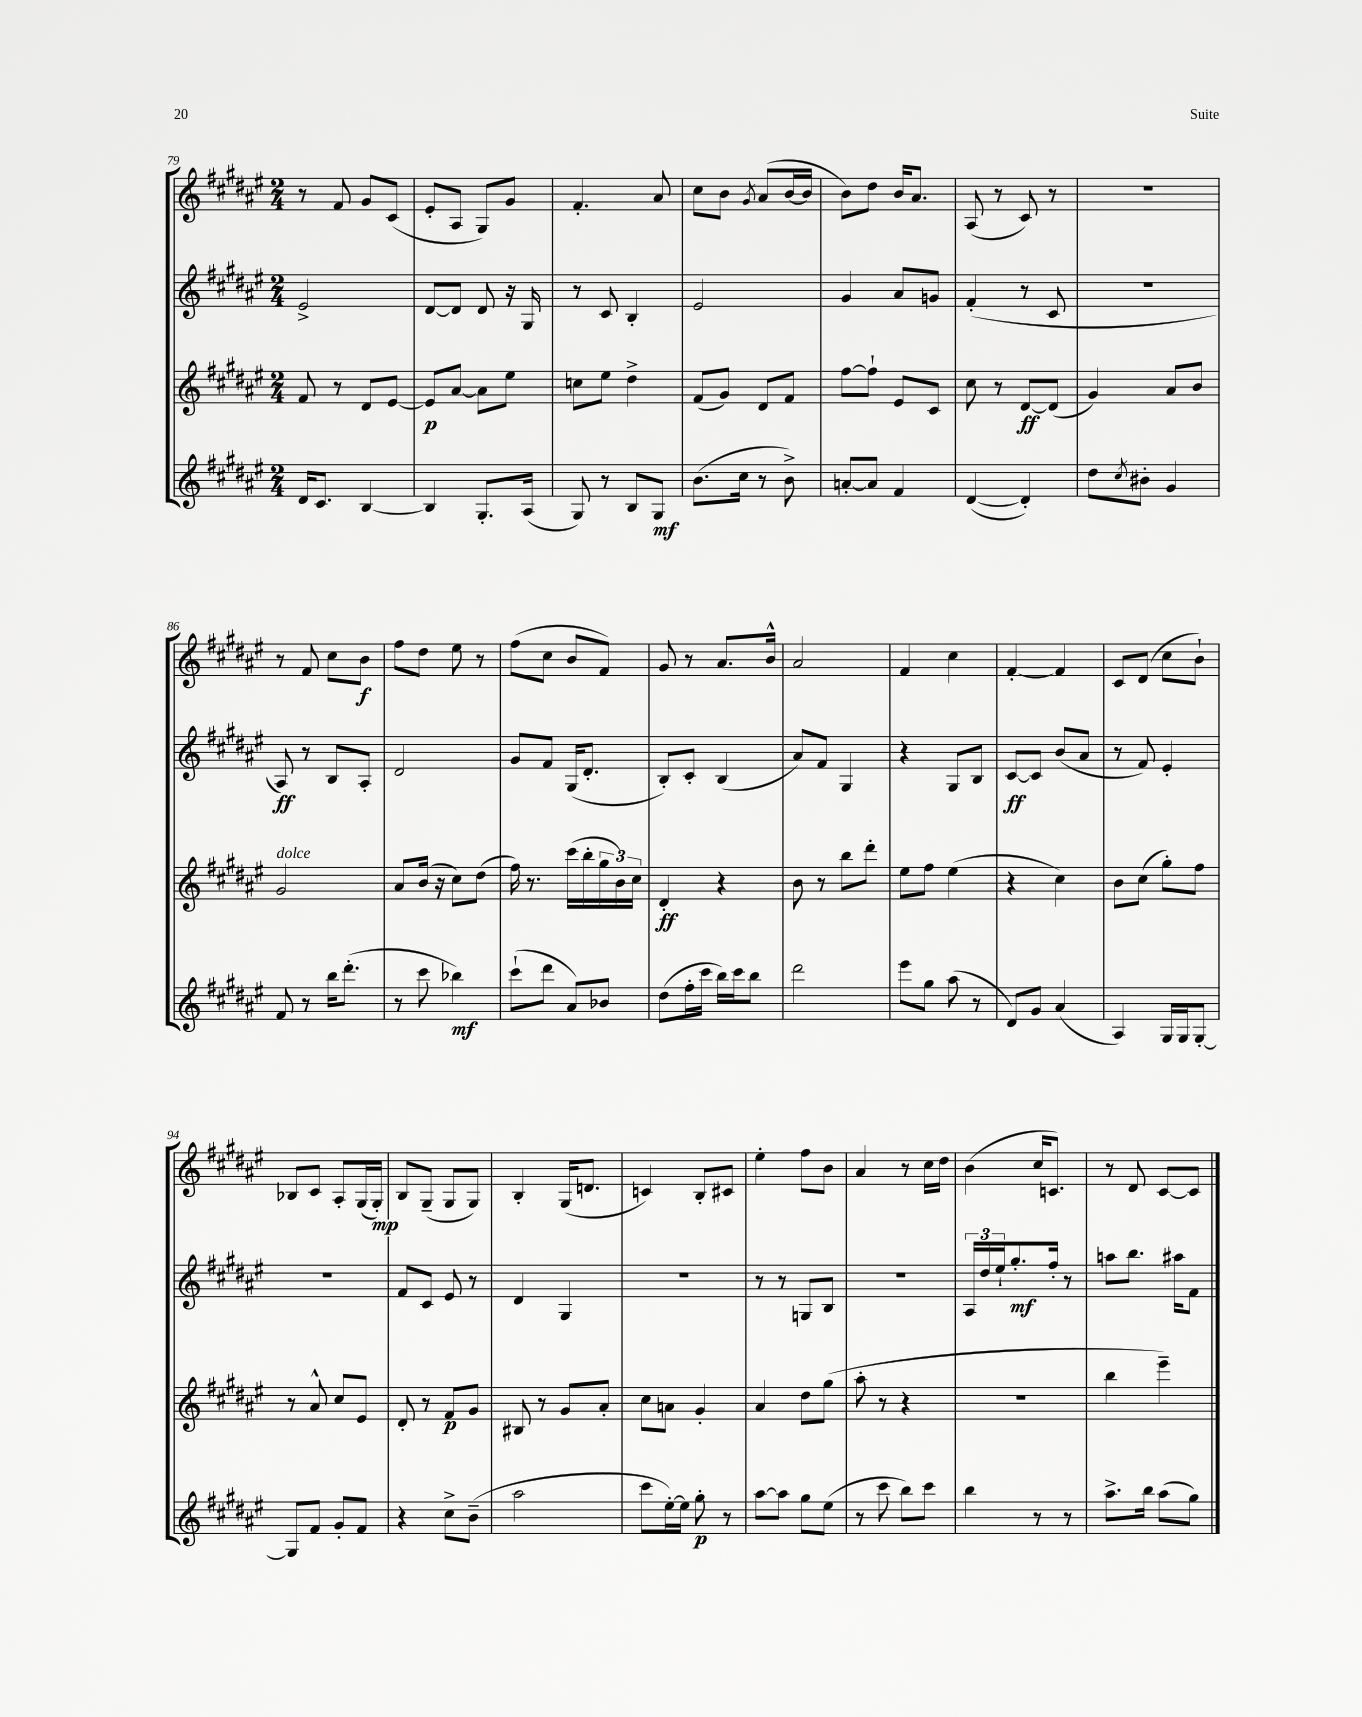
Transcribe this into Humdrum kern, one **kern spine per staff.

**kern	**kern	**kern	**kern
*staff4	*staff3	*staff2	*staff1
*clefG2	*clefG2	*clefG2	*clefG2
*k[f#c#g#d#a#e#]	*k[f#c#g#d#a#e#]	*k[f#c#g#d#a#e#]	*k[f#c#g#d#a#e#]
*M2/4	*M2/4	*M2/4	*M2/4
16d#	8f#	2e#^	8r
8.c#	.	.	.
.	8r	.	8f#
[4B	8d#	.	8g#
.	[8e#	.	(8c#
=	=	=	=
4B]	8e#]	[8d#	8e#'
.	[8a#	8d#]	8A#
8.G#'	8a#]	8d#	8G#)
.	8ee#	16r	8g#
(16A#	.	16G#	.
=	=	=	=
8G#)	8cc	8r	4.f#'
8r	8ee#	8c#	.
8B	4dd#^	4B'	.
8G#	.	.	8a#
=	=	=	=
(8.b	(8f#	2e#	8cc#
.	8g#)	.	8b
16cc#	.	.	.
.	.	.	8qg#
8r	8d#	.	(8a#
8b^)	8f#	.	[16b
.	.	.	16b]
=	=	=	=
[8a'	[8ff#	4g#	8b)
8a]	8ff#`]	.	8dd#
4f#	8e#	8a#	16b
.	.	.	8.a#
.	8c#	8g	.
=	=	=	=
([4d#	8cc#	(4f#'	(8A#
.	8r	.	8r
4d#'])	[8d#	8r	8c#)
.	(8d#]	8c#	8r
=	=	=	=
8dd#	4g#)	2r	2r
8qcc#	.	.	.
8b#'	.	.	.
4g#	8a#	.	.
.	8b	.	.
=	=	=	=
8f#	2g#	8A#)	8r
8r	.	8r	8f#
16bb	.	8B	8cc#
(8.ddd#'	.	.	.
.	.	8A#'	8b
=	=	=	=
8r	8a#	2d#	8ff#
8ccc#	(16b	.	8dd#
.	16r	.	.
4bb-)	8cc#)	.	8ee#
.	(8dd#	.	8r
=	=	=	=
(8ccc#`	16ff#)	8g#	(8ff#
.	8.r	.	.
8ddd#	.	8f#	8cc#
8a#)	(16ccc#	(16G#	8b
.	16bb'	8.d#'	.
8b-	24gg#	.	8f#)
.	24b)	.	.
.	24cc#	.	.
=	=	=	=
(8dd#	4d#'	8B')	8g#
16ff#'	.	8c#'	8r
16ccc#	.	.	.
16bb)	4r	(4B	8.a#
16ccc#	.	.	.
8bb	.	.	.
.	.	.	16b^^
=	=	=	=
2ddd#	8b	8a#)	2a#
.	8r	8f#	.
.	8bb	4G#	.
.	8ddd#'	.	.
=	=	=	=
8eee#	8ee#	4r	4f#
8gg#	8ff#	.	.
(8aa#	(4ee#	8G#	4cc#
8r	.	8B	.
=	=	=	=
8d#)	4r	[8c#	[4f#'
8g#	.	8c#]	.
(4a#	4cc#)	(8b	4f#]
.	.	8a#	.
=	=	=	=
4A#)	8b	8r	8c#
.	(8cc#	8f#)	(8d#
16G#	8gg#')	4e#'	8cc#
16G#	.	.	.
[8G#'	8ff#	.	8b`)
=	=	=	=
8G#]	8r	2r	8B-
8f#	8a#^^	.	8c#
8g#'	8cc#	.	8A#'
8f#	8e#	.	(16G#
.	.	.	16G#')
=	=	=	=
4r	8d#'	8f#	8B
.	8r	8c#	(8G#~
8cc#^	8f#	8e#	8G#
(8b~	8g#	8r	8G#)
=	=	=	=
2aa#	8B#	4d#	4B'
.	8r	.	.
.	8g#	4G#	(16G#
.	.	.	8.d
.	8a#'	.	.
=	=	=	=
8ccc#	8cc#	2r	4c)
[16ee#')	8a	.	.
16ee#]	.	.	.
8gg#'	4g#'	.	8B'
8r	.	.	8c#
=	=	=	=
[8aa#	4a#	8r	4ee#'
8aa#]	.	8r	.
8gg#	8dd#	8G	8ff#
(8ee#	(8gg#	8B	8b
=	=	=	=
8r	8aa#'	2r	4a#
8ccc#	8r	.	.
8bb)	4r	.	8r
8ccc#	.	.	16cc#
.	.	.	16dd#
=	=	=	=
4bb	2r	24A#	(4b
.	.	24dd#	.
.	.	24ee#`	.
.	.	8.gg#'	.
8r	.	.	16cc#
.	.	16ff#'	8.c)
8r	.	8r	.
=	=	=	=
8.aa#^	4bb	8aa	8r
.	.	8.bb	8d#
16bb	.	.	.
(8aa#	4eee#~)	.	[8c#
.	.	16aa#	.
8gg#)	.	8f#	8c#]
==	==	==	==
*-	*-	*-	*-
